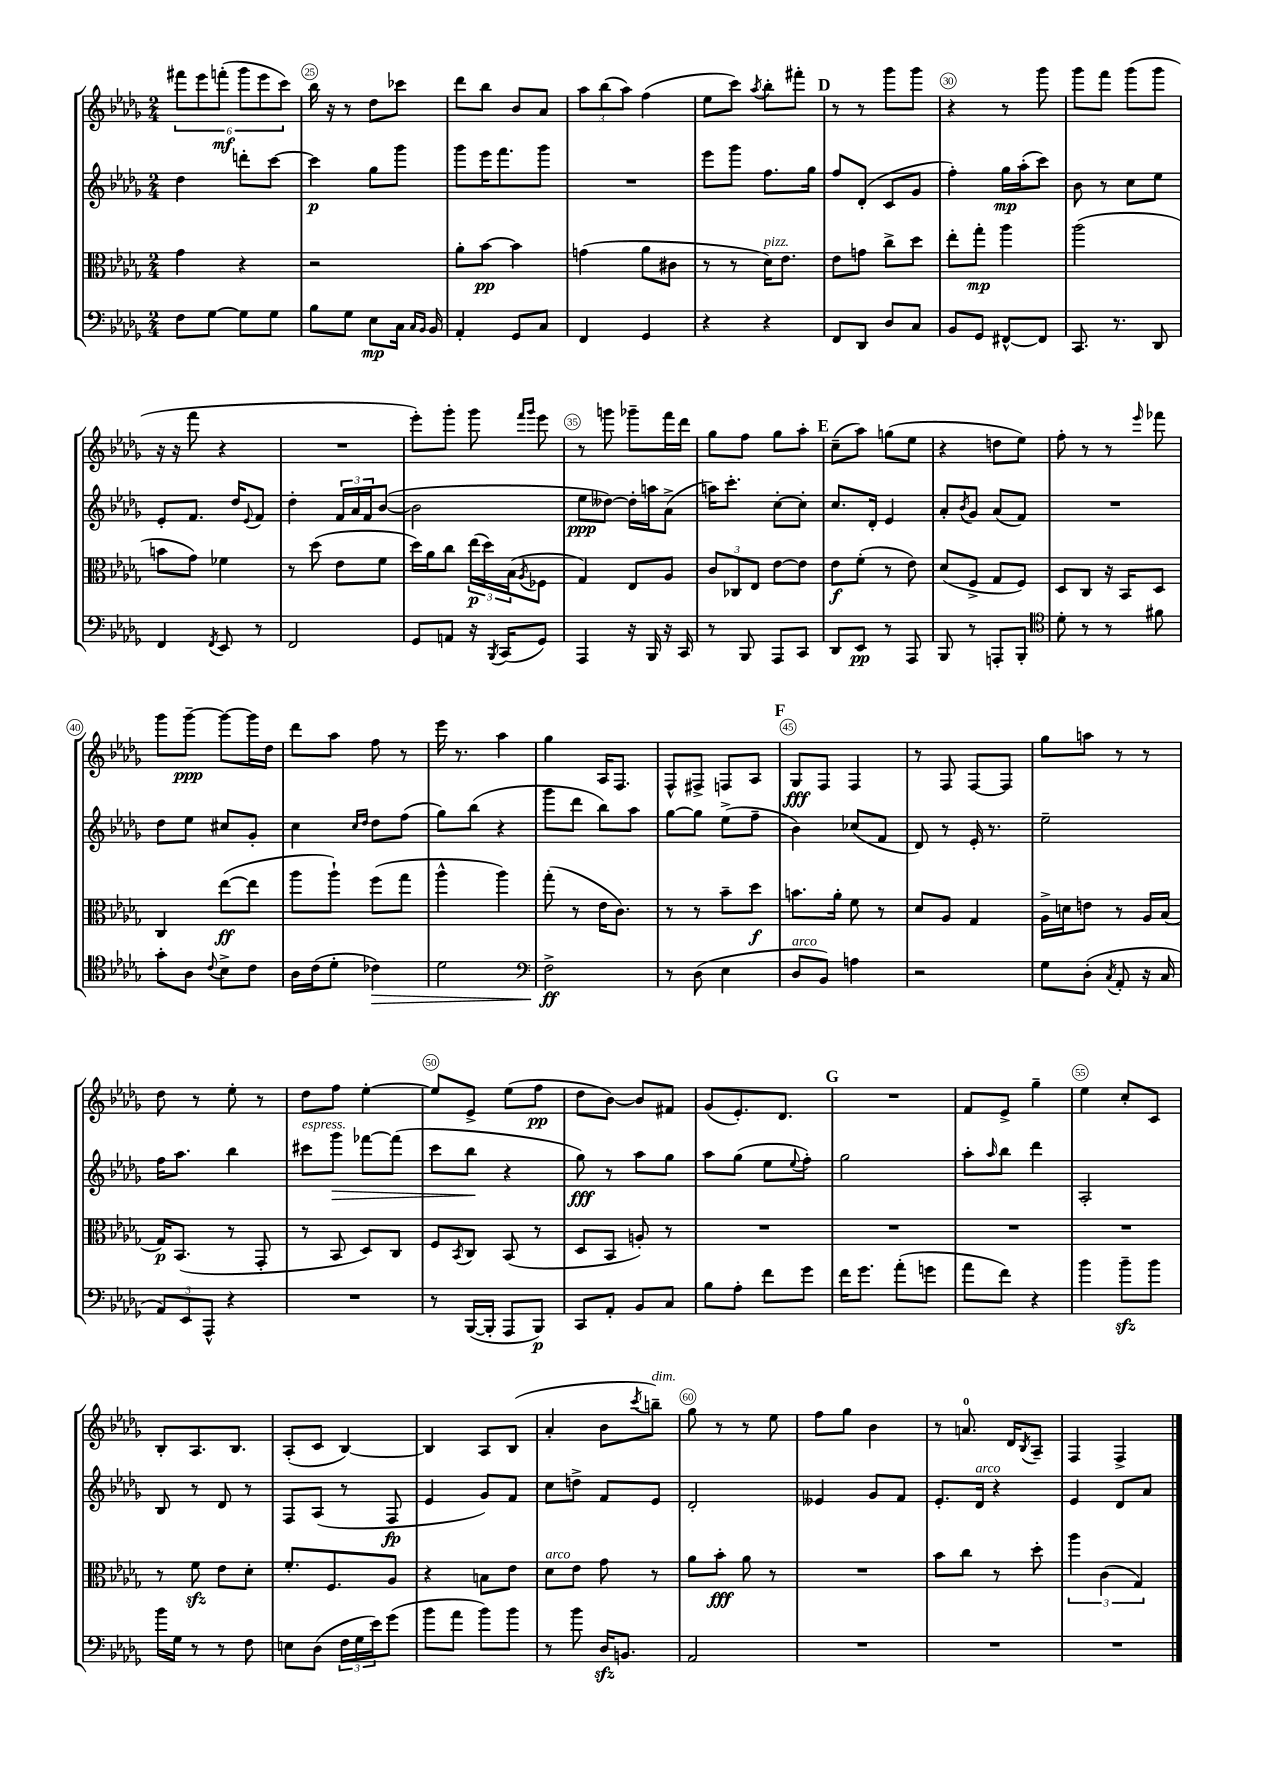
<<
\new StaffGroup <<
\new Staff = "s0" {
    \clef treble \key des \major \numericTimeSignature \time 2/4
    \tuplet 6/4 { fis'''8 ees'''8 f'''8-.\mf( ges'''8 ees'''8 c'''8) } |
    bes''16 r16 r8 des''8 ces'''8 |
    des'''8 bes''8 bes'8 aes'8 |
    \tuplet 3/2 { aes''8 bes''8( aes''8) } f''4( |
    ees''8 c'''8) \acciaccatura { aes''8 } bes''8-. fis'''8-. |
    \mark \markup { \bold "D" } r8 r8 ges'''8 ges'''8 |
    r4 r8 ges'''8 |
    ges'''8 f'''8 ges'''8( ges'''8 |
    r16 r16 f'''8 r4 |
    R2 |
    ees'''8-.) ges'''8-. ges'''8 \grace { f'''16 ges'''16 } ees'''8 |
    r8 g'''8 ges'''8-- f'''16 des'''16 |
    ges''8 f''8 ges''8 aes''8-. |
    \mark \markup { \bold "E" } c''8--( aes''8) g''8( ees''8 |
    r4 d''8 ees''8) |
    f''8-. r8 r8 \grace { ees'''16 } fes'''8 |
    ges'''8 ges'''8~--\ppp ges'''8~ ges'''16 des''16 |
    des'''8 aes''8 f''8 r8 |
    ees'''16 r8. aes''4 |
    ges''4 aes16 f8. |
    f8-^ fis8-> f8 aes8 |
    \mark \markup { \bold "F" } ges8\fff f8 f4 |
    r8 f8 f8~ f8 |
    ges''8 a''8 r8 r8 |
    des''8 r8 ees''8-. r8 |
    des''8 f''8 ees''4~-. |
    ees''8 ees'8-> ees''8( f''8\pp |
    des''8 bes'8~) bes'8 fis'8 |
    ges'8( ees'8.-.) des'8. |
    \mark \markup { \bold "G" } R2 |
    f'8 ees'8-> ges''4-- |
    ees''4 c''8-. c'8 |
    bes8-. aes8. bes8. |
    aes8-.( c'8 bes4~) |
    bes4 aes8 bes8( |
    aes'4-. bes'8 \acciaccatura { c'''8 } b''8--^\markup { \italic "dim." }) |
    ges''8 r8 r8 ees''8 |
    f''8 ges''8 bes'4 |
    r8 a'8.-0 des'16 \acciaccatura { bes8 } aes8-- |
    f4 f4-> \bar "|." |
}
\new Staff = "s1" {
    \clef treble \key des \major \numericTimeSignature \time 2/4
    des''4 d'''8-. c'''8~ |
    c'''4\p ges''8 ges'''8 |
    ges'''8 ees'''16 f'''8. ges'''8 |
    R2 |
    ees'''8 ges'''8 f''8. ges''16 |
    \mark \markup { \bold "D" } f''8 des'8-.( c'8 ges'8 |
    f''4-.) ges''16\mp aes''16-.( c'''8) |
    bes'8 r8 c''8 ees''8 |
    ees'8-. f'8. des''16 \appoggiatura { ees'8 } f'8 |
    des''4-. \tuplet 3/2 { f'16 aes'16 f'16 } bes'8~( |
    bes'2 |
    ees''8\ppp deses''8~) deses''16-. a''16 aes'8->( |
    a''16) c'''8.-. c''8~-. c''8-. |
    \mark \markup { \bold "E" } c''8. des'16-. ees'4 |
    aes'8-. \acciaccatura { bes'8 } ges'8 aes'8( f'8) |
    R2 |
    des''8 ees''8 cis''8 ges'8-. |
    c''4 \grace { c''16 des''16 } des''8 f''8( |
    ges''8) bes''8( r4 |
    ges'''8 des'''8 bes''8) aes''8 |
    ges''8~ ges''8 ees''8->( f''8-- |
    \mark \markup { \bold "F" } bes'4) ces''8( f'8 |
    des'8) r8 ees'16-. r8. |
    ees''2-- |
    f''16 aes''8. bes''4 |
    cis'''8^\markup { \italic "espress." } ges'''8\> fes'''8~ fes'''8( |
    c'''8 bes''8\! r4 |
    ges''8\fff) r8 aes''8 ges''8 |
    aes''8 ges''8( ees''8 \appoggiatura { ees''8 } f''8-.) |
    \mark \markup { \bold "G" } ges''2 |
    aes''8-. \grace { aes''16 } bes''8 des'''4 |
    aes2-. |
    bes8 r8 des'8 r8 |
    f8 aes8( r8 f8\fp |
    ees'4 ges'8) f'8 |
    c''8 d''8-> f'8 ees'8 |
    des'2-. |
    eeses'4 ges'8 f'8 |
    ees'8.-. des'16^\markup { \italic "arco" } r4 |
    ees'4 des'8 aes'8 \bar "|." |
}
\new Staff = "s2" {
    \clef alto \key des \major \numericTimeSignature \time 2/4
    ges'4 r4 |
    r2 |
    aes'8-. bes'8~\pp bes'4 |
    g'4( aes'8 cis'8 |
    r8 r8 des'16^\markup { \italic "pizz." }) ees'8. |
    \mark \markup { \bold "D" } ees'8 g'8 c''8-> des''8 |
    ees''8-. ges''8-.\mp aes''4 |
    aes''2( |
    b'8 ges'8) fes'4 |
    r8 des''8( ees'8 f'8 |
    des''16) aes'16 c''8 \tuplet 3/2 { ees''16\p( des''16) bes16( } \acciaccatura { aes8 } fes8 |
    ges4) ees8 aes8 |
    \tuplet 3/2 { c'8 ces8 ees8 } ees'8~ ees'8 |
    \mark \markup { \bold "E" } ees'8\f f'8-.( r8 ees'8) |
    des'8( f8-> ges8 f8) |
    des8 c8 r16 bes,16 des8 |
    c4 ees''8~\ff( ees''8 |
    aes''8 aes''8-!) f''8( ges''8 |
    aes''4-^ aes''4) |
    ges''8-.( r8 ees'16 c'8.) |
    r8 r8 bes'8-- des''8\f |
    \mark \markup { \bold "F" } b'8. aes'16-. f'8 r8 |
    des'8 aes8 ges4 |
    aes16-> d'16 e'8 r8 aes16 bes16( |
    ges16\p) bes,8.( r8 ges,8-. |
    r8 bes,8 des8) c8 |
    f8 \acciaccatura { bes,8 } c8 bes,8( r8 |
    des8 bes,8 a8-.) r8 |
    R2 |
    \mark \markup { \bold "G" } R2 |
    R2 |
    R2 |
    r8 f'8\sfz ees'8 des'8-. |
    f'8.-. f8. aes8 |
    r4 b8 ees'8 |
    des'8^\markup { \italic "arco" } ees'8 ges'8 r8 |
    aes'8 bes'8-.\fff aes'8 r8 |
    R2 |
    bes'8 c''8 r8 des''8-. |
    \tuplet 3/2 { aes''4 c'4( ges4) } \bar "|." |
}
\new Staff = "s3" {
    \clef bass \key des \major \numericTimeSignature \time 2/4
    f8 ges8~ ges8 ges8 |
    bes8 ges8 ees8\mp c16 \grace { c16 bes,16 } bes,16 |
    aes,4-. ges,8 c8 |
    f,4 ges,4 |
    r4 r4 |
    \mark \markup { \bold "D" } f,8 des,8 des8 c8 |
    bes,8 ges,8 fis,8~-^ fis,8 |
    c,8. r8. des,8 |
    f,4 \acciaccatura { f,8 } ees,8 r8 |
    f,2 |
    ges,8 a,8 r16 \acciaccatura { bes,,8 } c,16( ges,8) |
    aes,,4 r16 bes,,16 r16 c,16 |
    r8 bes,,8 aes,,8 c,8 |
    \mark \markup { \bold "E" } des,8 ees,8\pp r8 aes,,8 |
    bes,,8 r8 a,,8-. bes,,8-. |
    \clef tenor des'8-. r8 r8 fis'8 |
    ges'8-. aes8 \appoggiatura { c'8 } bes8-> c'8 |
    aes16 c'16( des'8-. ces'4\>) |
    des'2 |
    \clef bass f2->\ff\! |
    r8 des8( ees4 |
    \mark \markup { \bold "F" } des8^\markup { \italic "arco" } bes,8) a4 |
    r2 |
    ges8 des8-.( \acciaccatura { c8 } aes,8-. r16 c16 |
    \tuplet 3/2 { aes,8) ees,8 aes,,8-^ } r4 |
    R2 |
    r8 bes,,16~( bes,,16-. aes,,8 bes,,8\p) |
    c,8 aes,8-. bes,8 c8 |
    bes8 aes8-. f'8 ges'8 |
    \mark \markup { \bold "G" } f'16 ges'8. aes'8-.( g'8 |
    aes'8 f'8) r4 |
    bes'4 bes'8--\sfz bes'8 |
    bes'16 ges16 r8 r8 f8 |
    e8 des8( \tuplet 3/2 { f16 ges16 ees'16) } ges'8( |
    bes'8 aes'8 bes'8) bes'8 |
    r8 bes'8 des16\sfz b,8. |
    aes,2 |
    R2 |
    R2 |
    R2 \bar "|." |
}
>>
>>
\layout { \context { \Score currentBarNumber = #24 \override BarNumber.break-visibility = ##(#f #t #t) barNumberVisibility = #(every-nth-bar-number-visible 5) \override BarNumber.stencil = #(make-stencil-circler 0.1 0.3 ly:text-interface::print) } }
